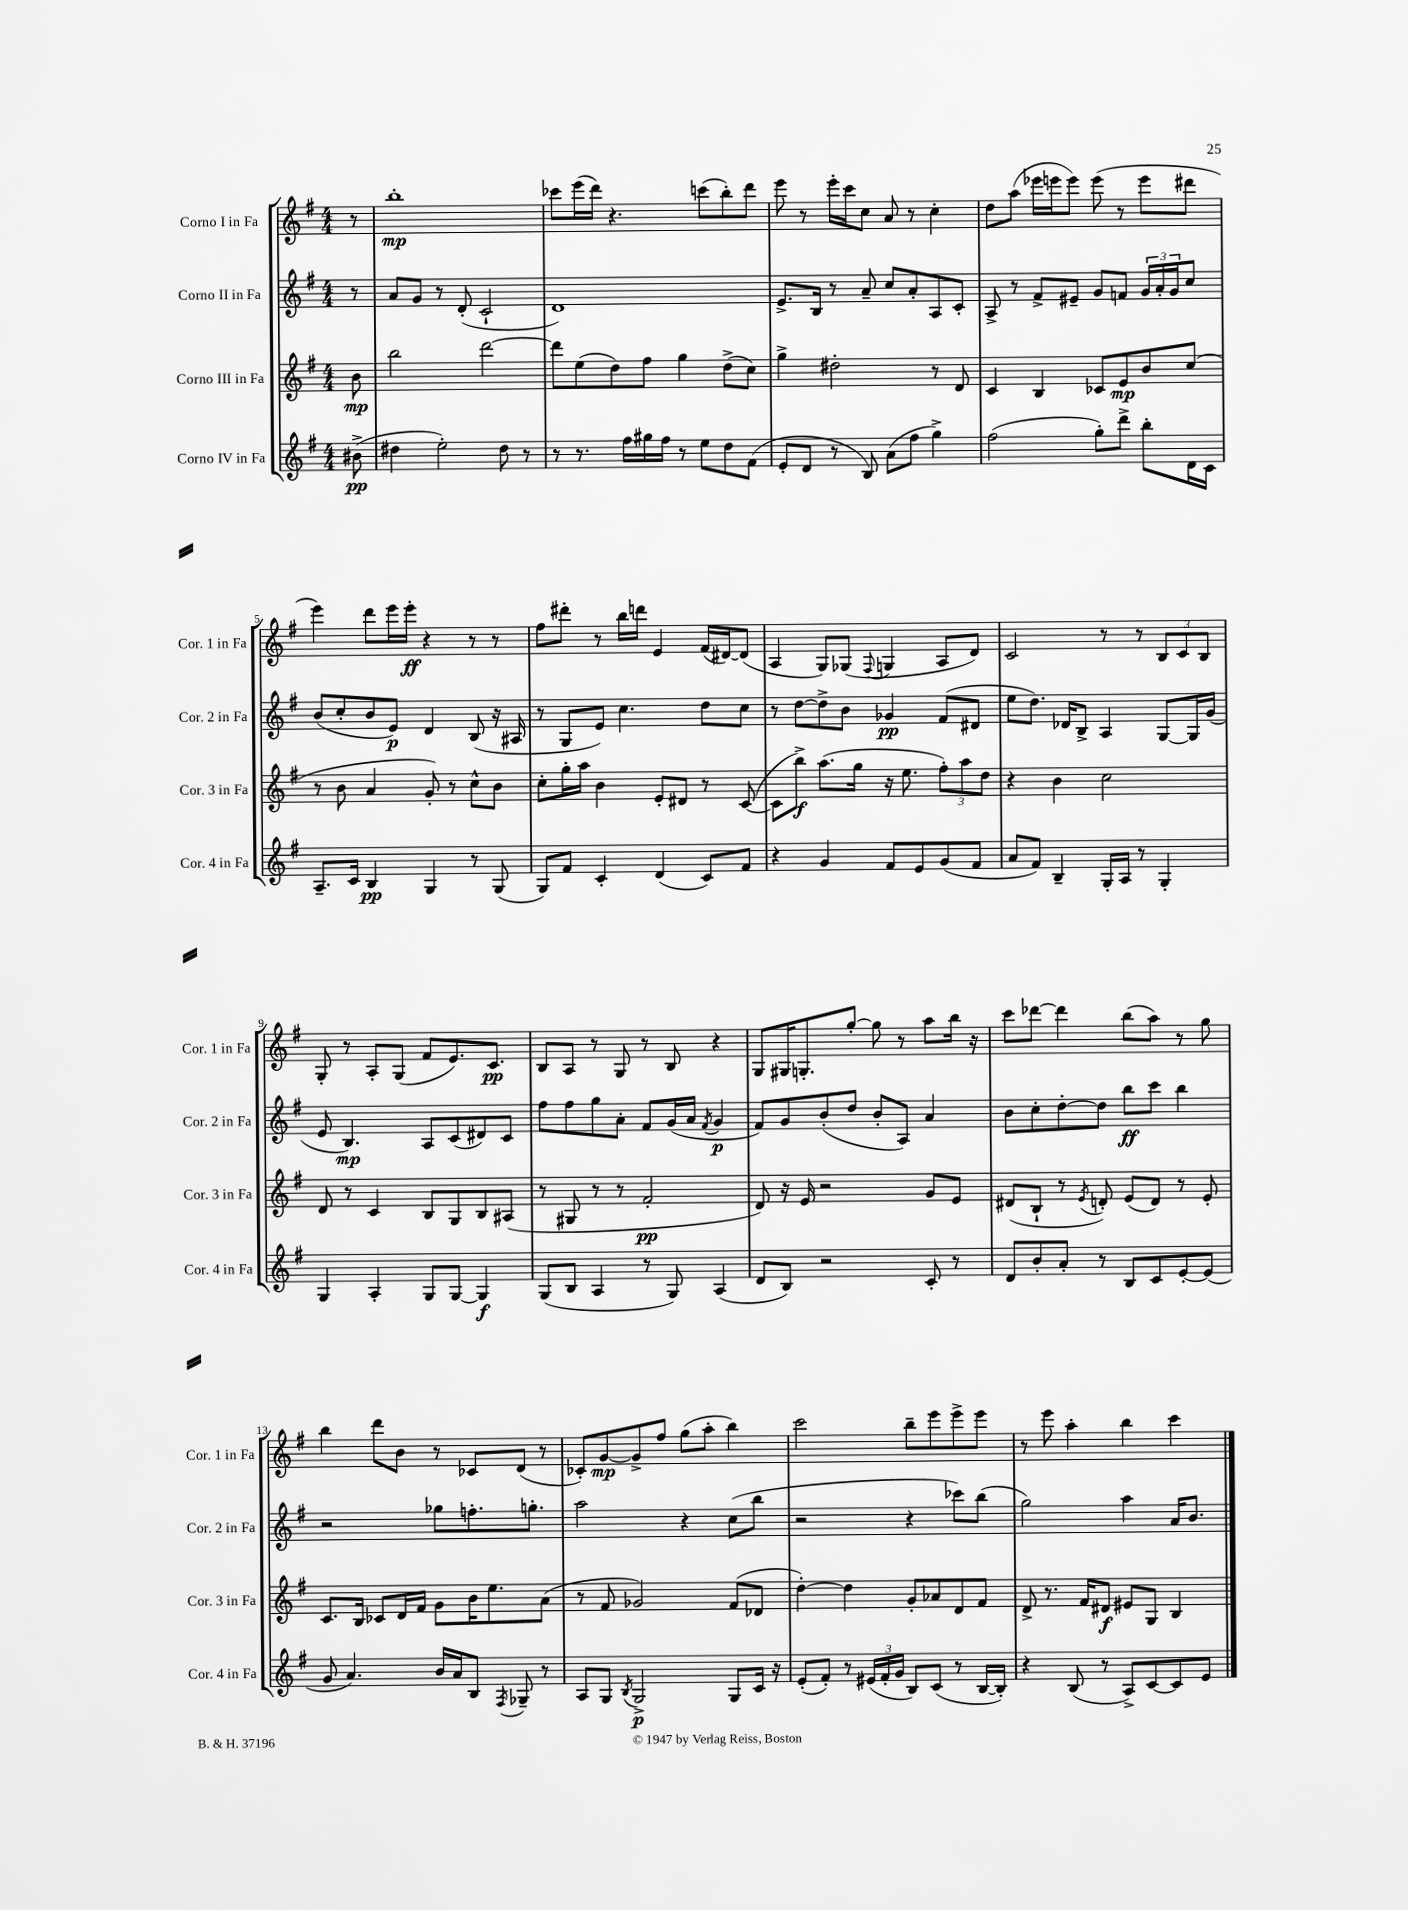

**kern	**dynam	**kern	**dynam	**kern	**dynam	**kern	**dynam
*part4	*part4	*part3	*part3	*part2	*part2	*part1	*part1
*staff4	*staff4	*staff3	*staff3	*staff2	*staff2	*staff1	*staff1
*I"Corno IV in Fa	*	*I"Corno III in Fa	*	*I"Corno II in Fa	*	*I"Corno I in Fa	*
*I'Cor. 4 in Fa	*	*I'Cor. 3 in Fa	*	*I'Cor. 2 in Fa	*	*I'Cor. 1 in Fa	*
*clefG2	*	*clefG2	*	*clefG2	*	*clefG2	*
*k[f#]	*	*k[f#]	*	*k[f#]	*	*k[f#]	*
*M4/4	*	*M4/4	*	*M4/4	*	*M4/4	*
=	=	=	=	=	=	=	=
(8b#X^\	pp	8b\	mp	8r	.	8r	.
=1	=1	=1	=1	=1	=1	=1	=1
4dd#X\	.	2bb\	.	8a/L	.	1bb'	mp
.	.	.	.	8g/J	.	.	.
2ee'\)	.	.	.	8r	.	.	.
.	.	.	.	(8d'/	.	.	.
.	.	[2ddd\	.	2c`/	.	.	.
8dd#\	.	.	.	.	.	.	.
8r	.	.	.	.	.	.	.
=2	=2	=2	=2	=2	=2	=2	=2
8r	.	8ddd\L]	.	1d)	.	8ccc-X\L	.
8.r	.	(8ee\	.	.	.	(16eee\L	.
.	.	.	.	.	.	16ddd\JJ)	.
.	.	8dd\)	.	.	.	4.r	.
16ff#\LL	.	.	.	.	.	.	.
16gg#X\	.	8ff#\J	.	.	.	.	.
16ff#\JJ	.	.	.	.	.	.	.
8r	.	4gg\	.	.	.	.	.
8ee\L	.	.	.	.	.	(8cccn\L	.
8dd\	.	(8dd^\L	.	.	.	8bb'\)	.
(8f#\J	.	8cc\J)	.	.	.	8ddd\J	.
=3	=3	=3	=3	=3	=3	=3	=3
8e'/L	.	4gg^\	.	8.e^/L	.	8eee\	.
8d/J	.	.	.	.	.	8r	.
.	.	.	.	16B/Jk	.	.	.
8r	.	2dd#X'\	.	8r	.	16eee'\LL	.
.	.	.	.	.	.	16ccc\J	.
8B/)	.	.	.	8a~/	.	8cc\J	.
(8a\L	.	.	.	8cc/L	.	8a/	.
8ff#\J	.	.	.	8a'/	.	8r	.
4gg^\)	.	8r	.	8A/	.	4cc'\	.
.	.	8d/	.	8c'/J	.	.	.
=4	=4	=4	=4	=4	=4	=4	=4
(2ff#\	.	4c/	.	8A^/	.	8dd\L	.
.	.	.	.	8r	.	(8aa\J	.
.	.	4B/	.	8f#^/L	.	16eee-X\LL	.
.	.	.	.	.	.	16eeen\J	.
.	.	.	.	8e#X~/J	.	8eee\J)	.
8gg'\L)	.	8c-X/L	.	8g/L	.	(8eee\	.
8ddd^\J	.	8e/	mp	8fn/J	.	8r	.
8bb'\L	.	8b/	.	24g/LL	.	8eee\L	.
.	.	.	.	24a'/	.	.	.
.	.	.	.	24g/J	.	.	.
16d\L	.	(8cc/J	.	8cc/J	.	8ddd#X\J	.
16c\JJ	.	.	.	.	.	.	.
!!LO:LB:g=z
=5	=5	=5	=5	=5	=5	=5	=5
8.A~/L	.	8r	.	(8b/L	.	4eee\)	.
.	.	8b\	.	8cc'/	.	.	.
16c/Jk	.	.	.	.	.	.	.
4B/	pp	4a/	.	8b/	.	8ddd\L	.
.	.	.	.	8e/J)	p	16eee\L	.
.	.	.	.	.	.	16eee'\JJ	ff
4G/	.	8g'/)	.	4d/	.	4r	.
.	.	8r	.	.	.	.	.
8r	.	8cc^^\L	.	(8B/	.	8r	.
(8G/	.	8b\J	.	16r	.	8r	.
.	.	.	.	16A#X/	.	.	.
=6	=6	=6	=6	=6	=6	=6	=6
8G/L)	.	8cc'\L	.	8r	.	8ff#\L	.
8f#/J	.	16gg'\L	.	8G/L	.	8ddd#X'\J	.
.	.	16aa\JJ	.	.	.	.	.
4c'/	.	4b\	.	8e/J)	.	8r	.
.	.	.	.	4.cc\	.	16bb\LL	.
.	.	.	.	.	.	16dddn\JJ	.
(4d/	.	8e'/L	.	.	.	4e/	.
.	.	8d#X/J	.	.	.	.	.
8c/L)	.	8r	.	8dd\L	.	(16f#/LL	.
.	.	.	.	.	.	[16d#X/J)	.
8f#/J	.	([8c/	.	8cc\J	.	(8d#/J]	.
=7	=7	=7	=7	=7	=7	=7	=7
4r	.	8c\L]	.	8r	.	4A/	.
.	.	8bb^\J)	f	[8dd\L	.	.	.
4g/	.	(8.aa\L	.	8dd^\]	.	8G/L)	.
.	.	.	.	8b\J	.	(8G-X/J	.
.	.	16gg\Jk	.	.	.	.	.
.	.	.	.	.	.	8qqF#/	.
8f#/L	.	16r	.	4g-X/	pp	4Gn/	.
.	.	8.ee\	.	.	.	.	.
8e/	.	.	.	.	.	.	.
(8g/	.	12ff#'\L)	.	(8f#/L	.	8A/L	.
.	.	12aa\	.	.	.	.	.
8f#/J	.	.	.	8d#X/J	.	8d/J)	.
.	.	12dd\J	.	.	.	.	.
=8	=8	=8	=8	=8	=8	=8	=8
8a/L	.	4r	.	8ee\L	.	2c/	.
8f#/J)	.	.	.	8.dd\J)	.	.	.
4B~/	.	4b\	.	.	.	.	.
.	.	.	.	16d-X/KL	.	.	.
.	.	.	.	8B^/J	.	.	.
16G'/LL	.	2cc\	.	4A/	.	8r	.
16A/JJ	.	.	.	.	.	.	.
8r	.	.	.	.	.	8r	.
4G'/	.	.	.	[8G/L	.	12B/L	.
.	.	.	.	.	.	12c/	.
.	.	.	.	16G/L]	.	.	.
.	.	.	.	.	.	12B/J	.
.	.	.	.	(16g/JJ	.	.	.
!!LO:LB:g=z
=9	=9	=9	=9	=9	=9	=9	=9
4G/	.	8d/	.	8e/	.	8G'/	.
.	.	8r	.	4.B/)	mp	8r	.
4A'/	.	4c/	.	.	.	8A'/L	.
.	.	.	.	.	.	(8G/J	.
8G/L	.	8B/L	.	8A/L	.	8f#/L	.
[8G/J	.	8G/	.	(8c/	.	8.e/)	.
4G/]	f	8B/	.	8d#X/)	.	.	.
.	.	.	.	.	.	8.c/J	pp
.	.	(8A#X/J	.	8c/J	.	.	.
=10	=10	=10	=10	=10	=10	=10	=10
(8G/L	.	8r	.	8ff#\L	.	8B/L	.
8B/J	.	8G#X/	.	8ff#\	.	8A/J	.
4A/	.	8r	.	8gg\	.	8r	.
.	.	8r	.	8a'\J	.	8G/	.
8r	.	2f#'/	pp	8f#/L	.	8r	.
8G/)	.	.	.	(16g/L	.	8B/	.
.	.	.	.	16a/JJ	.	.	.
.	.	.	.	8qf#/	.	.	.
(4A/	.	.	.	4g/	p	4r	.
=11	=11	=11	=11	=11	=11	=11	=11
8d/L	.	8d/)	.	8f#/L)	.	8G/L	.
8B/J)	.	16r	.	8g/	.	16G#X/K	.
.	.	16e/	.	.	.	8.Gn'/	.
2r	.	2r	.	(8b'/	.	.	.
.	.	.	.	8dd/J	.	[8gg'/J	.
.	.	.	.	8b'/L	.	8gg\]	.
.	.	.	.	8A/J)	.	8r	.
8c'/	.	8g/L	.	4a/	.	8aa\L	.
8r	.	8e/J	.	.	.	16bb\Jk	.
.	.	.	.	.	.	16r	.
=12	=12	=12	=12	=12	=12	=12	=12
8d/L	.	(8d#X/L	.	8b\L	.	8ccc\L	.
8b'/	.	8B`/J	.	8cc'\	.	[8ddd-X\J	.
8a'/J	.	8r	.	[8dd'\	.	4ddd-\]	.
.	.	8qe/	.	.	.	.	.
8r	.	8dn'/)	.	8dd\J]	.	.	.
8B/L	.	(8e/L	.	8bb\L	ff	(8bb\L	.
8c/	.	8d/J)	.	8ccc\J	.	8aa\J)	.
[8e'/	.	8r	.	4bb\	.	8r	.
(8e/J]	.	8e'/	.	.	.	8gg\	.
!!LO:LB:g=z
=13	=13	=13	=13	=13	=13	=13	=13
8g/	.	8.c/L	.	2r	.	4bb\	.
4.a/)	.	.	.	.	.	.	.
.	.	16B/Jk	.	.	.	.	.
.	.	8c-X/L	.	.	.	8ddd\L	.
.	.	16d/L	.	.	.	8b\J	.
.	.	16f#/JJ	.	.	.	.	.
16b/LL	.	8g\L	.	8gg-X\L	.	8r	.
16a/J	.	.	.	.	.	.	.
8B/J	.	16b\K	.	8.ffn'\	.	8c-X/L	.
.	.	8.ee\	.	.	.	.	.
8qF#/	.	.	.	.	.	.	.
8G-X~/	.	.	.	.	.	(8d/J	.
.	.	.	.	8.ggn'\J	.	.	.
8r	.	(8a\J	.	.	.	8r	.
=14	=14	=14	=14	=14	=14	=14	=14
8A/L	.	8r	.	2aa\	.	8c-X'/L)	.
8G/J	.	8f#/	.	.	.	[8g/	mp
8qB/	.	.	.	.	.	.	.
2G^/	p	2g-X/)	.	.	.	8g^/]	.
.	.	.	.	.	.	8ff#/J	.
.	.	.	.	4r	.	(8gg\L	.
.	.	.	.	.	.	8aa'\J	.
8G/L	.	(8f#/L	.	(8cc\L	.	4bb\)	.
16c/Jk	.	8d-X/J	.	8bb\J	.	.	.
16r	.	.	.	.	.	.	.
=15	=15	=15	=15	=15	=15	=15	=15
(8e'/L	.	[4dd'\)	.	2r	.	2ccc\	.
8f#'/J)	.	.	.	.	.	.	.
8r	.	4dd\]	.	.	.	.	.
(24e#X/LL	.	.	.	.	.	.	.
24f#'/	.	.	.	.	.	.	.
24g/JJ	.	.	.	.	.	.	.
8B/L)	.	8g'/L	.	4r	.	8bb~\L	.
(8c/J	.	8a-X/	.	.	.	8eee\	.
8r	.	8d/	.	8ccc-X\L)	.	8eee^\	.
[16B/LL	.	8f#/J	.	(8bb\J	.	8eee\J	.
16B'/JJ])	.	.	.	.	.	.	.
=16	=16	=16	=16	=16	=16	=16	=16
4r	.	8d^/	.	2gg\)	.	8r	.
.	.	8.r	.	.	.	8eee\	.
(8B/	.	.	.	.	.	4aa'\	.
.	.	16f#/KL	.	.	.	.	.
8r	.	8d#X/J	f	.	.	.	.
8A^/L)	.	8e#X/L	.	4aa\	.	4bb\	.
[8c/	.	8G/J	.	.	.	.	.
8c/]	.	4B/	.	16a/KL	.	4ccc\	.
.	.	.	.	8.b/J	.	.	.
8e/J	.	.	.	.	.	.	.
==	==	==	==	==	==	==	==
*-	*-	*-	*-	*-	*-	*-	*-
